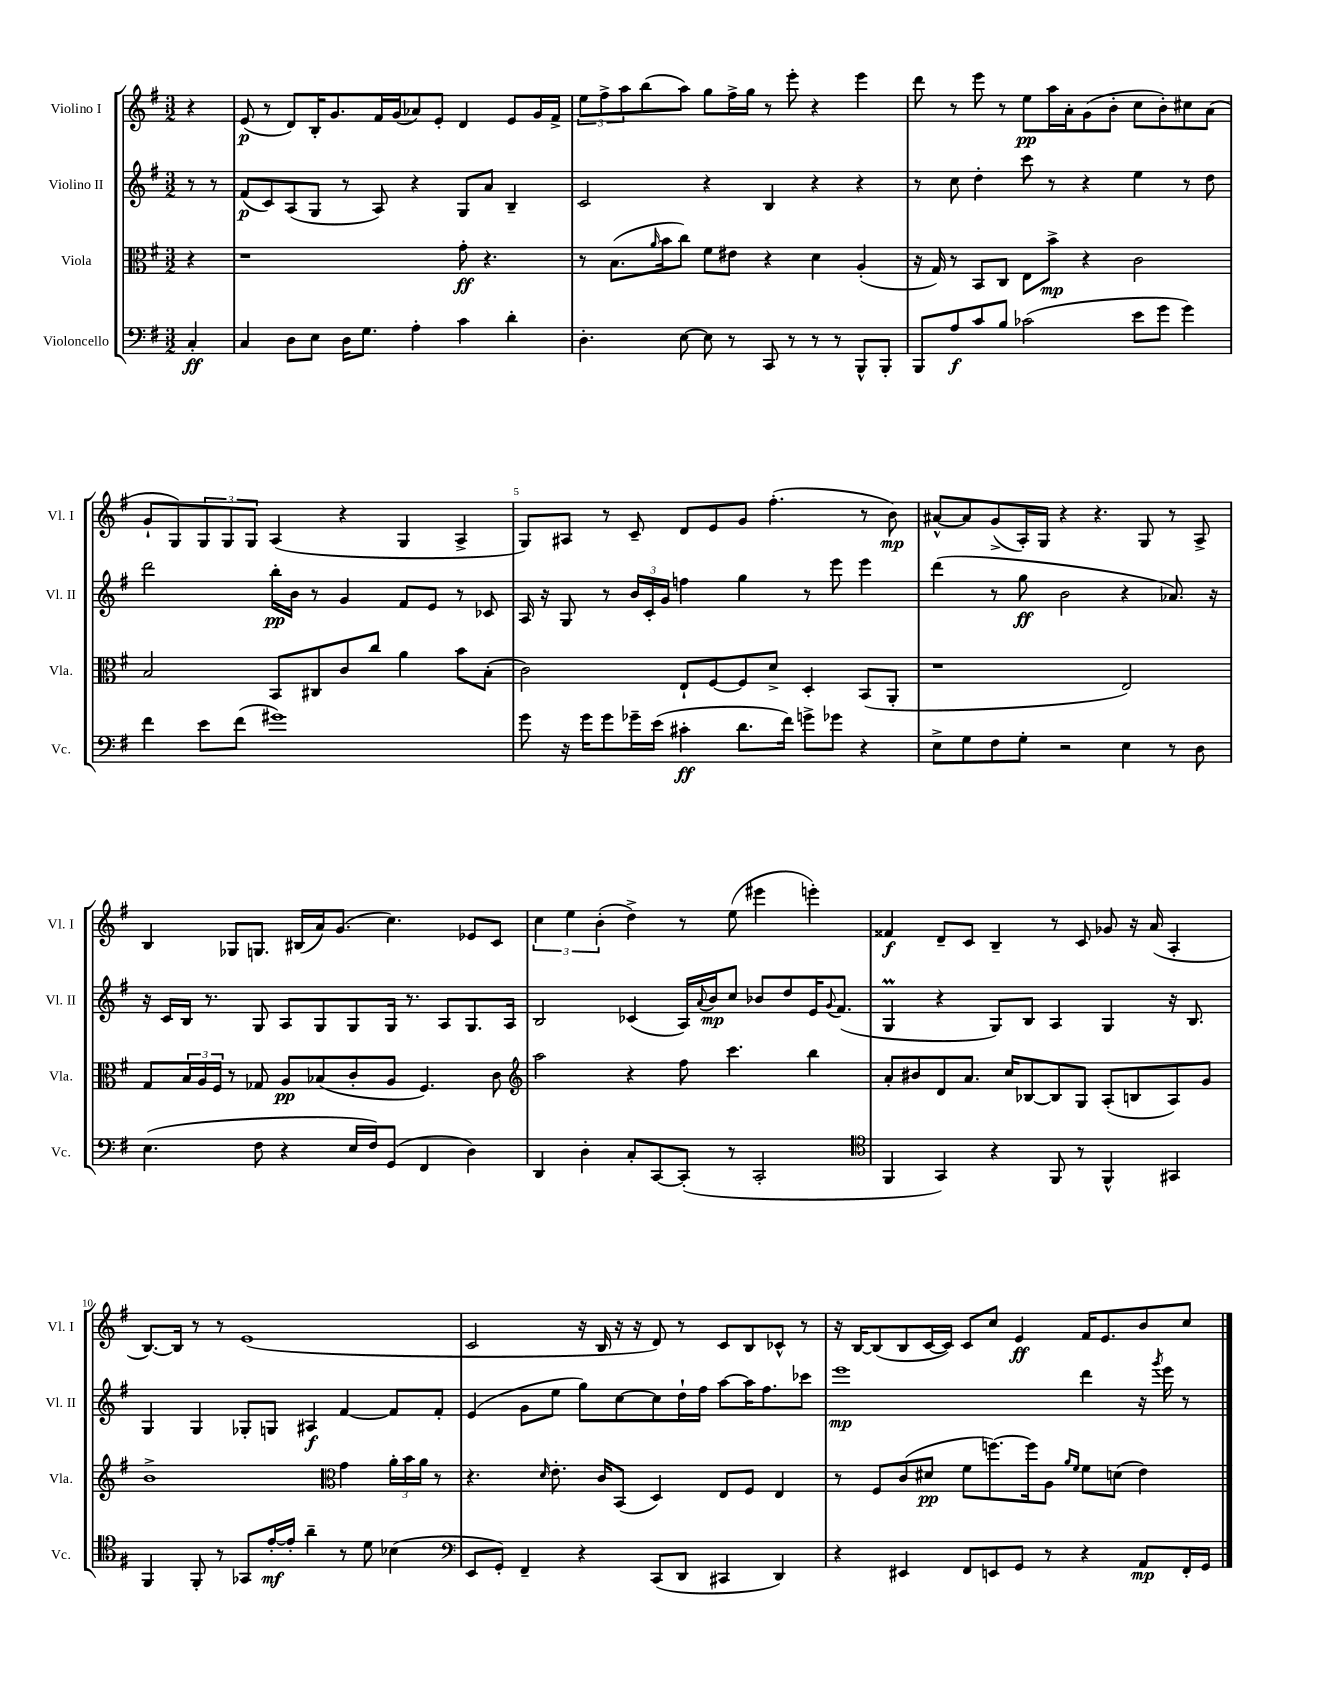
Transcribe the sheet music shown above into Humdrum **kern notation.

**kern	**dynam	**kern	**dynam	**kern	**dynam	**kern	**dynam
*part4	*part4	*part3	*part3	*part2	*part2	*part1	*part1
*staff4	*staff4	*staff3	*staff3	*staff2	*staff2	*staff1	*staff1
*I"Violoncello	*	*I"Viola	*	*I"Violino II	*	*I"Violino I	*
*I'Vc.	*	*I'Vla.	*	*I'Vl. II	*	*I'Vl. I	*
*clefF4	*	*clefC3	*	*clefG2	*	*clefG2	*
*k[f#]	*	*k[f#]	*	*k[f#]	*	*k[f#]	*
*M3/2	*	*M3/2	*	*M3/2	*	*M3/2	*
=	=	=	=	=	=	=	=
4C'/	ff	4r	.	8r	.	4r	.
.	.	.	.	8r	.	.	.
=1	=1	=1	=1	=1	=1	=1	=1
4C/	.	1r	.	(8f#/L	p	(8e/	p
.	.	.	.	8c/)	.	8r	.
8D\L	.	.	.	(8A/	.	8d/L)	.
8E\J	.	.	.	8G/J	.	16B'/K	.
.	.	.	.	.	.	8.g/	.
16D\KL	.	.	.	8r	.	.	.
8.G\J	.	.	.	.	.	.	.
.	.	.	.	8A/)	.	16f#/L	.
.	.	.	.	.	.	(16g/J	.
4A'\	.	.	.	4r	.	8a-X/)	.
.	.	.	.	.	.	8e'/J	.
4c\	.	8g'\	ff	8G/L	.	4d/	.
.	.	4.r	.	8a/J	.	.	.
4d'\	.	.	.	4B~/	.	8e/L	.
.	.	.	.	.	.	16g/L	.
.	.	.	.	.	.	16f#^/JJ	.
=2	=2	=2	=2	=2	=2	=2	=2
4.D'\	.	8r	.	2c/	.	12ee\L	.
.	.	.	.	.	.	12ff#^\	.
.	.	(8.B\L	.	.	.	.	.
.	.	.	.	.	.	12aa\	.
.	.	.	.	.	.	(8bb\	.
.	.	16qqa/	.	.	.	.	.
.	.	16b\k	.	.	.	.	.
[8E\	.	8cc\J)	.	.	.	8aa\J)	.
8E\]	.	8f#\L	.	4r	.	8gg\L	.
8r	.	8e#X\J	.	.	.	16ff#^\L	.
.	.	.	.	.	.	16gg\JJ	.
8CC/	.	4r	.	4B/	.	8r	.
8r	.	.	.	.	.	8eee'\	.
8r	.	4d\	.	4r	.	4r	.
8r	.	.	.	.	.	.	.
8BBB^^/L	.	(4A'/	.	4r	.	4eee\	.
8BBB'/J	.	.	.	.	.	.	.
=3	=3	=3	=3	=3	=3	=3	=3
8BBB/L	.	16r	.	8r	.	8ddd\	.
.	.	16G/)	.	.	.	.	.
8A/	f	8r	.	8cc\	.	8r	.
8c/	.	8BB/L	.	4dd'\	.	8eee\	.
8B/J	.	8C/J	.	.	.	8r	.
(2c-X\	.	8E\L	.	8ccc\	.	8ee\L	pp
.	.	8b^\J	mp	8r	.	16aa\L	.
.	.	.	.	.	.	16a'\J	.
.	.	4r	.	4r	.	(8g\	.
.	.	.	.	.	.	8b'\J	.
8e\L	.	2c\	.	4ee\	.	8cc\L	.
8g\J	.	.	.	.	.	8b'\)	.
4g\)	.	.	.	8r	.	8cc#X\	.
.	.	.	.	8dd\	.	(8a\J	.
!!LO:LB:g=z
=4	=4	=4	=4	=4	=4	=4	=4
4f#\	.	2B/	.	2ddd\	.	8g`/L	.
.	.	.	.	.	.	8G/)	.
8e\L	.	.	.	.	.	12G/	.
.	.	.	.	.	.	12G/	.
(8f#\J	.	.	.	.	.	.	.
.	.	.	.	.	.	12G/J	.
1g#X)	.	8BB/L	.	16bb'\LL	pp	(4A/	.
.	.	.	.	16b\JJ	.	.	.
.	.	8C#X/	.	8r	.	.	.
.	.	8c/	.	4g/	.	4r	.
.	.	8cc/J	.	.	.	.	.
.	.	4a\	.	8f#/L	.	4G/	.
.	.	.	.	8e/J	.	.	.
.	.	8b\L	.	8r	.	4A^/	.
.	.	(8B'\J	.	8c-X/	.	.	.
=5	=5	=5	=5	=5	=5	=5	=5
8g\	.	2c\)	.	16A/	.	8G/L)	.
.	.	.	.	16r	.	.	.
16r	.	.	.	8G/	.	8A#X/J	.
16g\KL	.	.	.	.	.	.	.
8g\	.	.	.	8r	.	8r	.
16g-X~\L	.	.	.	24b/LL	.	8c~/	.
.	.	.	.	24c'/	.	.	.
(16e\JJ	.	.	.	.	.	.	.
.	.	.	.	24g/JJ	.	.	.
4c#X'\	ff	8E`/L	.	4ffn\	.	8d/L	.
.	.	[8F#/	.	.	.	8e/	.
8.d\L	.	8F#/]	.	4gg\	.	8g/J	.
.	.	8d^/J	.	.	.	(4.ff#'\	.
16f#\Jk)	.	.	.	.	.	.	.
8gn^\L	.	4D'/	.	8r	.	.	.
8g-X\J	.	.	.	8eee\	.	.	.
4r	.	(8BB/L	.	4eee\	.	8r	.
.	.	8AA'/J	.	.	.	8b\)	mp
=6	=6	=6	=6	=6	=6	=6	=6
8E^\L	.	1r	.	(4ddd\	.	[8a#X^^/L	.
8G\	.	.	.	.	.	8a#/]	.
8F#\	.	.	.	8r	.	(8g^/	.
8G'\J	.	.	.	8gg\	ff	16A'/L)	.
.	.	.	.	.	.	16G/JJ	.
2r	.	.	.	2b\	.	4r	.
.	.	.	.	.	.	4.r	.
4E\	.	2E/)	.	4r	.	.	.
.	.	.	.	.	.	8G/	.
8r	.	.	.	8.a-X/)	.	8r	.
8D\	.	.	.	.	.	8A^/	.
.	.	.	.	16r	.	.	.
!!LO:LB:g=z
=7	=7	=7	=7	=7	=7	=7	=7
(4.E\	.	8G/L	.	16r	.	4B/	.
.	.	.	.	16c/LL	.	.	.
.	.	24B/L	.	16B/JJ	.	.	.
.	.	24A/	.	.	.	.	.
.	.	.	.	8.r	.	.	.
.	.	24F#/JJ	.	.	.	.	.
.	.	8r	.	.	.	8G-X/L	.
8F#\	.	8G-X/	.	8G/	.	8.Gn/J	.
4r	.	8A/L	pp	8A/L	.	.	.
.	.	.	.	.	.	(16B#X/LL	.
.	.	(8B-X/	.	8G/	.	16a/J)	.
.	.	.	.	.	.	(8.g/J	.
16E/LL	.	8c'/	.	8G/	.	.	.
16F#/J)	.	.	.	.	.	.	.
(8GG/J	.	8A/J	.	16G/Jk	.	4.cc\)	.
.	.	.	.	8.r	.	.	.
4FF#/	.	4.F#/)	.	.	.	.	.
.	.	.	.	8A/L	.	.	.
4D\)	.	.	.	8.G/	.	8e-X/L	.
.	.	8c\	.	.	.	8c/J	.
.	.	.	.	16A/Jk	.	.	.
=8	=8	=8	=8	=8	=8	=8	=8
*	*	*clefG2	*	*	*	*	*
4DD/	.	2aa\	.	2B/	.	6cc\	.
.	.	.	.	.	.	6ee\	.
4D'\	.	.	.	.	.	.	.
.	.	.	.	.	.	(6b'\	.
8C'/L	.	4r	.	(4c-X/	.	4dd^\)	.
[8CC/	.	.	.	.	.	.	.
(8CC'/J]	.	8ff#\	.	16A/LL)	.	8r	.
.	.	.	.	8qqa/	.	.	.
.	.	.	.	16b/J	mp	.	.
8r	.	4.ccc\	.	8cc/J	.	(8ee\	.
2CC'/	.	.	.	8b-X/L	.	4eee#X\	.
.	.	.	.	8dd/	.	.	.
.	.	4bb\	.	16e/K	.	4eeen'\)	.
.	.	.	.	8qqg/	.	.	.
.	.	.	.	(8.f#/J	.	.	.
=9	=9	=9	=9	=9	=9	=9	=9
*clefC4	*	*	*	*	*	*	*
4FF#/	.	8a'/L	.	4GM/	.	4f##X/	f
.	.	8b#X/	.	.	.	.	.
4GG/)	.	8d/	.	4r	.	8d~/L	.
.	.	8.a/J	.	.	.	8c/J	.
4r	.	.	.	8G/L)	.	4B~/	.
.	.	16cc/KL	.	.	.	.	.
.	.	[8B-X/	.	8B/J	.	.	.
8FF#/	.	8B-/]	.	4A/	.	8r	.
8r	.	8G/J	.	.	.	8c/	.
4FF#^^/	.	(8A'/L	.	4G/	.	8g-X/	.
.	.	8Bn/	.	.	.	16r	.
.	.	.	.	.	.	(16a/	.
4GG#X/	.	8A/)	.	16r	.	4A'/	.
.	.	.	.	8.B/	.	.	.
.	.	8g/J	.	.	.	.	.
!!LO:LB:g=z
=10	=10	=10	=10	=10	=10	=10	=10
4FF#/	.	1b^	.	4G/	.	[8.B/L)	.
.	.	.	.	.	.	16B/Jk]	.
8FF#'/	.	.	.	4G/	.	8r	.
8r	.	.	.	.	.	8r	.
8GG-X/L	.	.	.	8G-X'/L	.	(1e	.
[16e'/L	mf	.	.	8Gn/J	.	.	.
16e'/JJ]	.	.	.	.	.	.	.
4a~\	.	.	.	4A#X/	f	.	.
*	*	*clefC3	*	*	*	*	*
8r	.	4g\	.	[4f#/	.	.	.
8d\	.	.	.	.	.	.	.
(4B-X\	.	24a'\LL	.	8f#/L]	.	.	.
.	.	24b\	.	.	.	.	.
.	.	24a\JJ	.	.	.	.	.
.	.	8r	.	8f#'/J	.	.	.
=11	=11	=11	=11	=11	=11	=11	=11
*clefF4	*	*	*	*	*	*	*
8EE/L	.	4.r	.	(4e/	.	2c/	.
8GG'/J)	.	.	.	.	.	.	.
4FF#~/	.	.	.	8g\L	.	.	.
.	.	16qqd/	.	.	.	.	.
.	.	8.e'\	.	8ee\J	.	.	.
4r	.	.	.	8gg\L)	.	16r	.
.	.	16c/KL	.	.	.	16B/	.
.	.	(8BB/J	.	[8cc\	.	16r	.
.	.	.	.	.	.	16r	.
(8CC/L	.	4D/)	.	8cc\]	.	8d/)	.
8DD/J	.	.	.	16dd`\L	.	8r	.
.	.	.	.	16ff#\JJ	.	.	.
4CC#X/	.	8E/L	.	[8aa\L	.	8c/L	.
.	.	8F#/J	.	16aa\K]	.	8B/	.
.	.	.	.	8.ff#\	.	.	.
4DD/)	.	4E/	.	.	.	8c-X^^/J	.
.	.	.	.	8ccc-X\J	.	8r	.
=12	=12	=12	=12	=12	=12	=12	=12
4r	.	8r	.	1eee	mp	16r	.
.	.	.	.	.	.	[16B/KL	.
.	.	8F#/L	.	.	.	(8B/]	.
4EE#X/	.	(8c/	.	.	.	8B/	.
.	.	8d#X/J	pp	.	.	[16c/L	.
.	.	.	.	.	.	16c/JJ])	.
8FF#/L	.	8f#\L	.	.	.	8c/L	.
8EEn/	.	[8.ffn\)	.	.	.	8cc/J	.
8GG/J	.	.	.	.	.	4e/	ff
.	.	16ff\k]	.	.	.	.	.
8r	.	8A\J	.	.	.	.	.
.	.	16qqa/LL	.	.	.	.	.
.	.	16qqf#/JJ	.	.	.	.	.
4r	.	8f#\L	.	4ddd\	.	16f#/KL	.
.	.	.	.	.	.	8.e/	.
.	.	(8dn\J	.	.	.	.	.
8AA/L	mp	4e\)	.	16r	.	8b/	.
.	.	.	.	8qggg/	.	.	.
.	.	.	.	16eee\	.	.	.
16FF#'/L	.	.	.	8r	.	8cc/J	.
16GG/JJ	.	.	.	.	.	.	.
==	==	==	==	==	==	==	==
*-	*-	*-	*-	*-	*-	*-	*-
